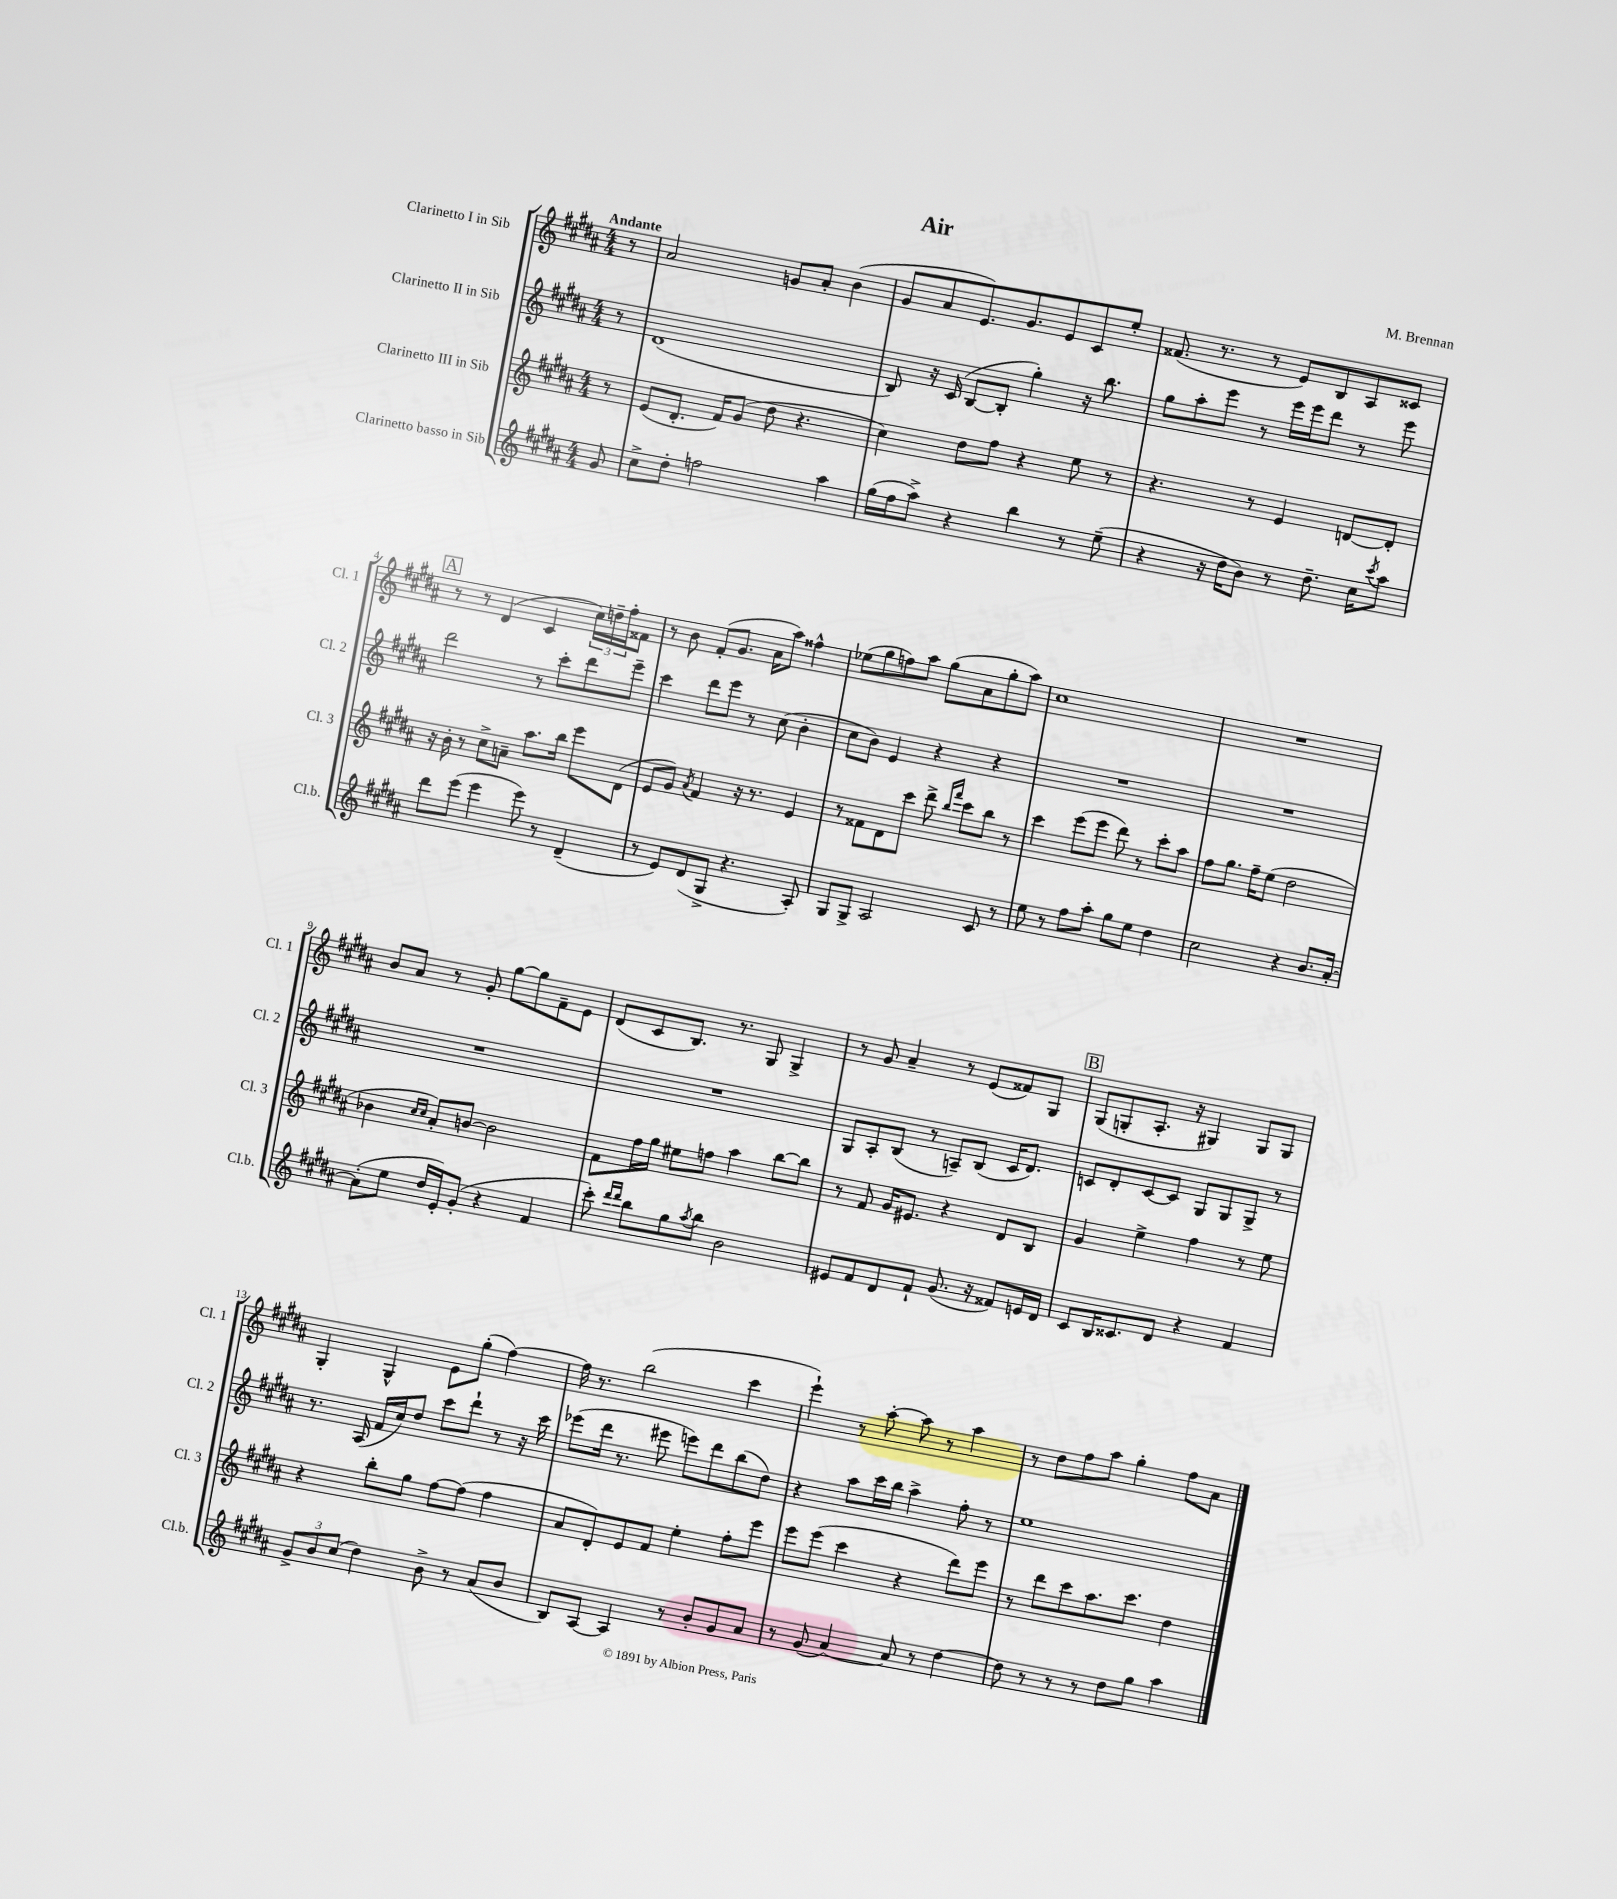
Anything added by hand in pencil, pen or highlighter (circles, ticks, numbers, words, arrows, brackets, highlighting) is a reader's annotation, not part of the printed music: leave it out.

**kern	**kern	**kern	**kern
*part4	*part3	*part2	*part1
*staff4	*staff3	*staff2	*staff1
*I"Clarinetto basso in Sib	*I"Clarinetto III in Sib	*I"Clarinetto II in Sib	*I"Clarinetto I in Sib
*I'Cl.b.	*I'Cl. 3	*I'Cl. 2	*I'Cl. 1
*clefG2	*clefG2	*clefG2	*clefG2
*k[f#c#g#d#a#]	*k[f#c#g#d#a#]	*k[f#c#g#d#a#]	*k[f#c#g#d#a#]
*M4/4	*M4/4	*M4/4	*M4/4
=	=	=	=
!	!	!	!LO:TX:a:B:t=Andante
8g#/	8r	8r	8r
=1	=1	=1	=1
8cc#^\L	(8e/L	(1d#	2a#/
8dd#'\J	8.d#'/J	.	.
2ffn\	.	.	.
.	16f#/KL)	.	.
.	(8g#/J	.	.
.	8dd#\	.	8gn/L
.	4.r	.	8a#'/J
4aa#\	.	.	(4b\
=2	=2	=2	=2
(16gg#\LL	4cc#\)	8B/)	8g#/L
16ff#\J	.	.	.
8aa#^\J)	.	16r	8a#/
.	.	(16c#/	.
4r	8dd#\L	[8B/L	8.e/)
.	8ff#\J	8B'/J]	.
.	.	.	8.g#/
4bb\	4r	4gg#'\)	.
.	.	.	8e/
8r	8ee\	16r	8c#/
.	.	8.bb\	.
(8ee~\	8r	.	8ee'/J
=3	=3	=3	=3
4r	4.r	8gg#\L	(8.f##X/
.	.	8aa#'\	.
.	.	.	8.r
16r	.	8eee\J	.
16dd#\KL	.	.	.
8b\J)	8r	8r	8r
8r	4e/	16eee\LL	8e/L)
.	.	16eee\J	.
8.dd#~\	.	8ddd#\J	8B/
.	[8dn/L	8r	8A#/
16cc#\KL	.	.	.
8qccc#/	.	.	.
8aa#\J	8d'/J]	8eee\	8c##X/J
!!LO:LB:g=z
!!LO:REH:place=s1:t=A
=4	=4	=4	=4
8ddd#\L	16r	2ddd#\	8r
.	16b'\	.	.
(8eee\J	8r	.	8r
4eee\	8cc#^\L	.	(4d#/
.	8an~\J	.	.
8eee\)	8.aa#\L	8r	4c#/
8r	.	8ccc#'\L	.
.	16bb\Jk	.	.
(4d#~/	8eee\L	8ddd#\	24cc#\LL)
.	.	.	24ddn~\
.	.	.	24ff#'\J
.	(8d#\J	8eee~\J	8f##X\J
=5	=5	=5	=5
8r	8e/L	4ccc#\	8r
8e/L)	8g#/J)	.	8b\
.	8qa#/	.	.
(8d#/	4f#/	8ddd#\L	(8f#'/L
8G#^/J	.	8eee\J	8.g#/J
4.r	16r	8r	.
.	8.r	.	16a#\KL
.	.	(8cc#\	8aa#\J)
.	4e/	4b'\	4ff##X^^\
8A#'/)	.	.	.
=6	=6	=6	=6
8G#/L	8r	8cc#\L	(8ee-X\L
8G#^/J	8f##X\L	8b\J)	8gg#\
2A#/	8d#\	4e/	8ffn\)
.	8ccc#\J	.	8aa#\J
.	8ddd#^\	4r	(8gg#\L
.	16qqbb/LL	.	.
.	16qqfff#/JJ	.	.
.	8ccc#\L	.	8a#\
8c#/	8bb\J	4r	8gg#'\
8r	8r	.	8aa#\J)
=7	=7	=7	=7
8ee\	4ccc#\	1r	1cc#
8r	.	.	.
8ff#\L	(8eee\L	.	.
8aa#'\J	8eee\J	.	.
8gg#\L	8ddd#\)	.	.
8ee\J	8r	.	.
4dd#\	8ccc#'\L	.	.
.	8aa#\J	.	.
=8	=8	=8	=8
2cc#\	8ff#\L	1r	1r
.	8.gg#\J	.	.
.	16ff#~\KL	.	.
.	(8ee\J	.	.
4r	2dd#\	.	.
8.b/L	.	.	.
[16a#'/Jk	.	.	.
!!LO:LB:g=z
=9	=9	=9	=9
(8a#'\L]	4b-X\	1r	8b/L
8ee\J	.	.	8a#/J
.	16qqcc#/LL	.	.
.	16qqcc#/JJ	.	.
16dd#/LL	8a#'/L)	.	8r
16e'/J)	.	.	.
(8g#'/J	[8bn/J	.	8g#'/
4r	2b\]	.	[8gg#\L
.	.	.	8gg#\]
4f#/	.	.	8f#~\
.	.	.	8e\J
=10	=10	=10	=10
8ccc#'\)	8f#\L	1r	(8d#/L
16qqddd#/LL	.	.	.
16qqddd#/JJ	.	.	.
8bb\L	16ff#\L	.	8c#/
.	16gg#\JJ	.	.
8gg#\	8ee#X\L	.	8.B/J)
8qaa#/	.	.	.
8bb\J	8ffn\J	.	.
.	.	.	8.r
2b\	4aa#\	.	.
.	.	.	8G#/
.	[8bb\L	.	4G#^/
.	8bb\J]	.	.
=11	=11	=11	=11
8e#X/L	8r	8G#/L	8r
8f#/	8f#/	8A#'/	8g#/
8d#/	16g#/KL	(8B/J	4a#~/
.	8.e#X/J	.	.
8f#`/J	.	8r	.
(8.g#/	4r	8An~/L)	8r
.	.	(8B/J	(8e/L
16r	.	.	.
8f##X/L)	8d#/L	16c#/KL	8f##X/)
.	.	8.d#/J)	.
16en/L	8B/J	.	8G#/J
16d#/JJ	.	.	.
!!LO:REH:place=s1:t=B
=12	=12	=12	=12
8c#/L	4g#/	8cn/L	(8G#/L
16B/K	.	8d#'/	8Gn'/
8.c##X/	.	.	.
.	4ee^\	[8c/	8.A#'/J
8d#/J	.	8c/J]	.
.	.	.	16r
4r	4ff#\	8G#/L	4G#X/)
.	.	8G#/	.
4f#/	8r	8G#^/J	8G#/L
.	8ee\	8r	8G#/J
!!LO:LB:g=z
=13	=13	=13	=13
12g#^/L	4r	8.r	4G#'/
12b/	.	.	.
(12cc#/J	.	.	.
.	.	(16A#/	.
4dd#\)	8bb'\L	16f#/LL	4G#^^/
.	.	16cc#/J)	.
.	8gg#\J	8dd#/J	.
8b^\	[8ff#\L	8ccc#\L	8e\L
8r	(8ff#\J]	8ddd#`\J	(8gg#'\J
(8a#/L	4ff#\	8r	[4ff#\)
8b/J	.	16r	.
.	.	16ccc#\	.
=14	=14	=14	=14
8B/L)	8a#/L	(8eee-X\L	16ff#\]
.	.	.	8.r
[8A#/J	8d#'/)	16ddd#\Jk	.
.	.	8.r	.
4A#/]	8e/	.	(2bb\
.	8f#/J	8eee#X\	.
8r	4ee'\	8eeen\L)	.
8b'/L	.	8ddd#\	.
8g#/	8ff#'\L	(8bb\	4ccc#\
8a#/J	8eee\J	8dd#\J)	.
=15	=15	=15	=15
8r	8eee\L	4r	4eee`\)
(8g#/	(8eee\J	.	.
[4a#/)	4ccc#\	8aa#\L	8r
.	.	16ccc#\L	[8aa#'\
.	.	16bb\JJ	.
8a#/]	4r	4aa#^\	8aa#\]
8r	.	.	8r
[4dd#\	8ddd#\L)	8ff#'\	4aa#\
.	8eee\J	8r	.
=16	=16	=16	=16
8dd#\]	8r	1ee	8r
8r	8ddd#\L	.	8dd#\L
8r	8ccc#\	.	8ff#\
8r	8.aa#\	.	8aa#\J
8dd#\L	.	.	4gg#'\
.	8.ccc#\J	.	.
8gg#\J	.	.	.
4aa#\	4dd#\	.	8ff#\L
.	.	.	8a#\J
==	==	==	==
*-	*-	*-	*-
